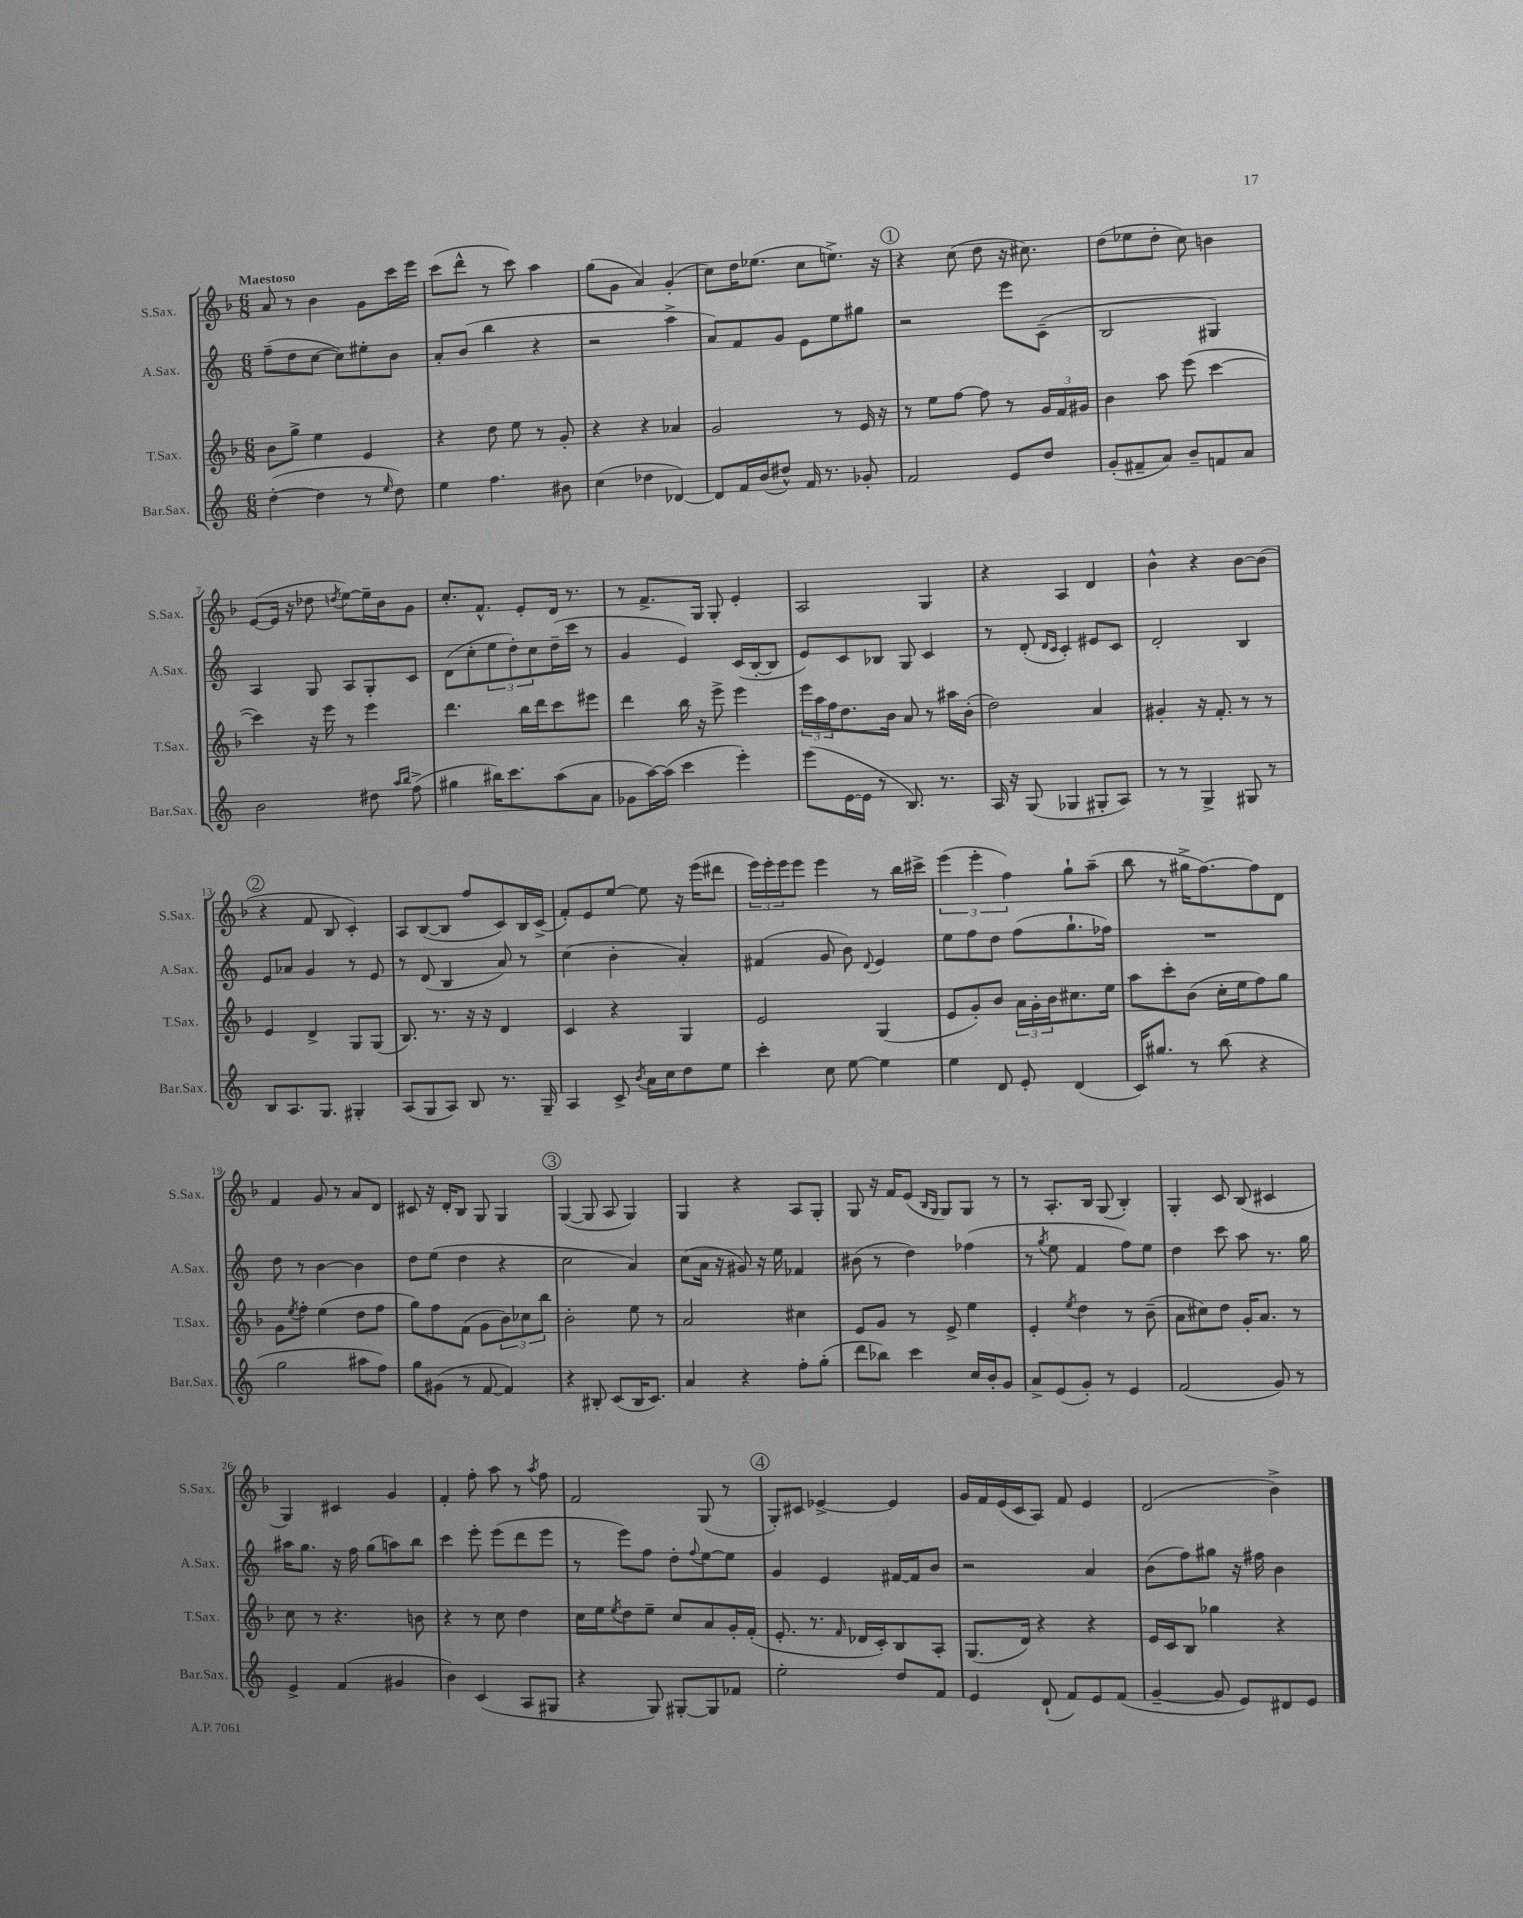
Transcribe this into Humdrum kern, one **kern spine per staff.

**kern	**kern	**kern	**kern
*part4	*part3	*part2	*part1
*staff4	*staff3	*staff2	*staff1
*I"Bar.Sax.	*I"T.Sax.	*I"A.Sax.	*I"S.Sax.
*I'Bar.Sax.	*I'T.Sax.	*I'A.Sax.	*I'S.Sax.
*clefG2	*clefG2	*clefG2	*clefG2
*k[]	*k[b-]	*k[]	*k[b-]
*M6/8	*M6/8	*M6/8	*M6/8
=1	=1	=1	=1
!	!	!	!LO:TX:a:B:t=Maestoso
([4dd'\	8b-\L	(8ff~\L	8a/
.	8gg^\J	8dd\	8r
4dd\]	4ee\	[8cc\J	4b-\
.	.	8cc\L])	.
8r	4e/	8ee#X'\	8g\L
16qqee/	.	.	.
8dd\)	.	8b\J	16ccc\L
.	.	.	16eee\JJ
=2	=2	=2	=2
4ee\	4r	8a'/L	(8ccc\L
.	.	(8b/J	8ddd^^\J
4.ff\	8dd\	4bb\	8r
.	8ee\	.	8ccc\)
.	8r	4r	4aa\
8b#X\	8g'/	.	.
=3	=3	=3	=3
(4cc\	4r	2r	(8gg\L
.	.	.	8g\J
4dd-X\	4r	.	4a/)
[4d-X/)	4a-X/	4aa^\	(4g'/
=4	=4	=4	=4
8d-/L]	2g/	8a/L)	8cc\L)
16f/L	.	8f/	16dd\K
(16b/J	.	.	(8.ee-X\J
8dd#X^^/J)	.	8g/J	.
16f/	.	8e\L	8cc\L
8.r	.	.	.
.	8r	8ee\	8.een^\J)
8g-X'/	16e/	8gg#X\J	.
.	16r	.	16r
!!LO:REH:place=s1:t=1
=5	=5	=5	=5
2f/	8r	2r	4r
.	8ee\L	.	.
.	[8ff\J	.	(8cc\
.	8ff\]	.	8dd\
8e/L	8r	8eee\L	16r
.	.	.	8.cc#X\)
8dd/J	24g/LL	(8c~\J	.
.	24f/	.	.
.	24g#X/JJ	.	.
=6	=6	=6	=6
(8g'/L	4b-\	2B/	(8dd\L
8f#X~/	.	.	8ee-X\
8a/J)	8aa\	.	8dd'\J
8b~/L	(8eee\	.	8cc\)
8fn/	[4ccc\	4G#X/)	4bn\
8a/J	.	.	.
!!LO:LB:g=z
=7	=7	=7	=7
2b\	4ccc\])	4A/	([8e/L
.	.	.	16e/Jk]
.	.	.	16r
.	16r	8G/	8dd-X\
.	16eee\	.	.
.	.	.	8qddn/
.	8r	8A/L	[8ee\L)
8dd#X\	4eee\	8G'/	16ee~\L]
.	.	.	16b-\J
16qqaa/LL	.	.	.
16qqbb/JJ	.	.	.
(8ff^\	.	8c/J	8g\J
=8	=8	=8	=8
4gg#X\	4.ddd\	(8d\L	8.cc'/L
.	.	8cc'\	.
.	.	.	8.f^^/J
16bb#X\KL)	.	12ee\	.
8.ccc\	.	.	.
.	.	12dd'\)	.
.	16bb-\LL	.	8e'/L
.	.	12cc\	.
.	16ddd\J	.	.
(8aa\	8ccc\	(16dd~\L	16d/Jk
.	.	16ccc\JJ	8.r
8a\J	8eee#X\J	8r	.
=9	=9	=9	=9
8g-X\L	4ddd\	4g/	8r
[16aa\L)	.	.	8.f^/L
(16aa\JJ]	.	.	.
4ccc\	16bb-\	4e/)	.
.	16r	.	16G/Jk
.	8eee^\	.	8G'/
4eee'\)	4eee\	(16c/LL	4e'/
.	.	[16B'/J	.
.	.	8B/J]	.
=10	=10	=10	=10
(8eee\L	24eee\LL	8e/L)	2A/
.	24aa\	.	.
.	24ff\J	.	.
[16e\L	8.dd\	8c/	.
16e\JJ]	.	.	.
8r	.	8B-X/J	.
.	16b-\Jk	.	.
8.B/)	8a/	8G/	.
.	8r	4c/	4G/
8.r	.	.	.
.	16aa#X\LL	.	.
.	(16b-'\JJ	.	.
=11	=11	=11	=11
16A/	2dd\)	8r	4r
16r	.	.	.
(8G/	.	(8d'/	.
.	.	16qqd/LL	.
.	.	16qqc/JJ	.
4G-X/	.	4c'/)	4A/
8G#X'/L	4a/	8e#X/L	4d/
8A/J)	.	8c/J	.
=12	=12	=12	=12
8r	4g#X'/	2d'/	4b-^^\
8r	.	.	.
4G^/	16r	.	4r
.	8.f'/	.	.
8G#X/	8r	4B/	[8b-\L
8r	8r	.	(8b-\J]
!!LO:LB:g=z
!!LO:REH:place=s1:t=2
=13	=13	=13	=13
8B/L	4e/	8e/L	4r
8.A/	.	8a-X/J	.
.	4d^/	4g/	8f/
8.G/J	.	.	.
.	.	.	8B-/
4G#X'/	8G/L	8r	4c'/)
.	(8G/J	8e/	.
=14	=14	=14	=14
(8A/L	8.B-/)	8r	8A/L
8G/	.	(8d/	([8B-/
.	8.r	.	.
8A/J)	.	4B/	8B-/J]
8B/	16r	.	8ff/L
.	16r	.	.
8.r	4d/	8a/)	8c/)
.	.	8r	16B-/L
16G~/	.	.	(16c^/JJ
=15	=15	=15	=15
4A/	4c/	(4cc\	8f'/L)
.	.	.	8e/
8c^/	4r	4b'\	[8ee/J
8qb/	.	.	.
16a\LL	.	.	8ee\]
16cc\J	.	.	.
8dd\	4G/	4a'/)	16r
.	.	.	(16eee\KL
8ee\J	.	.	8ddd#X\J
=16	=16	=16	=16
4ccc'\	2e/	(4f#X/	24eee\LL)
.	.	.	24eee'\
.	.	.	24eee\J
.	.	.	8eee\J
8cc\	.	8g/	4eee\
[8ee\	.	8b\)	.
.	.	8qqd/	.
4ee\]	(4G/	4e/	8r
.	.	.	16bb-\LL
.	.	.	16ccc#X^\JJ
=17	=17	=17	=17
4ee\	8e/L	8ee\L	(6eee\
.	8g'/)	8ff\	.
.	.	.	6eee'\
8d/	8b-/J	8dd\J	.
.	.	.	6ff\)
8e'/	24a\LL	(8ff\L	.
.	24g'\	.	.
.	24b-\J	.	.
(4d/	8.cc#X\	8.gg`\	8gg`\L
.	.	.	(8aa~\J
.	16ee\Jk	16ff-X\Jk)	.
=18	=18	=18	=18
16c/KL)	8aa\L	2.r	8bb-\
8.gg#X/J	.	.	.
.	8ccc'\	.	8r
8r	(8b-\J	.	16gg#X^\KL
.	.	.	[8.ff\)
(8bb\	16cc'\LL	.	.
.	16ee\J	.	.
4r	8ff\)	.	8ff\]
.	8gg\J	.	8d\J
!!LO:LB:g=z
=19	=19	=19	=19
2gg\	8g\L	8dd\	4f/
.	8qee/	.	.
.	8ff'\J	8r	.
.	(4ee\	[4b\	8g/
.	.	.	8r
8aa#X\L	8dd\L	4b\]	8a/L
8ff\J)	8ff\J	.	8d/J
=20	=20	=20	=20
8gg\L	8gg\L)	8dd\L	8c#X/
(8g#X\J	8ff\	(8ee\J	16r
.	.	.	16d'/KL
8r	(8f\J	4dd\	8B-/J
[8f/	8g\L	.	8G/
4f/])	12b-\)	4r	4G/
.	12cc-X\	.	.
.	12bb-\J	.	.
!!LO:REH:place=s1:t=3
=21	=21	=21	=21
4r	2b-'\	2cc\	([4G/
8B#X'/	.	.	8G/]
(8c/L	.	.	8A/
16B#/K	8ee\	4a/)	4G/)
8.c/J)	.	.	.
.	8r	.	.
=22	=22	=22	=22
4a/	2a/	(8cc\L	4G/
.	.	16a\Jk	.
.	.	16r	.
4r	.	8g#X/)	4r
.	.	16r	.
.	.	16ee\	.
8ff'\L	4cc#X\	4f-X/	8A/L
(8gg'\J	.	.	8G'/J
=23	=23	=23	=23
8ddd\L	8e/L	(8b#X\	8G/
8bb-X\J)	8g/J	8r	16r
.	.	.	16f/KL
4ccc\	8r	4dd\)	(8e/J
.	.	.	16qqB-/LL
.	.	.	16qqG/JJ
.	8e^/	.	8G/L)
16cc/LL	4ee\	(4ff-X\	8G/J
16b'/J	.	.	.
8g/J	.	.	8r
=24	=24	=24	=24
8a^/L	4e'/	8r	8r
.	.	8qgg/	.
(8e/	.	8ee\	8.A'/L
.	8qee/	.	.
8g'/J)	4dd\	4f/	.
.	.	.	16B-/Jk
8r	.	.	(8G/
4e/	8r	8ff\L)	4B-'/)
.	(8b-~\	8ee\J	.
=25	=25	=25	=25
(2f/	8a\L	4dd\	4G'/
.	8cc#X\)	.	.
.	8dd\J	8ccc\	8c/
.	16g'/KL	8aa\	(8B-/
.	8.a/J	.	.
8g/)	.	8.r	4c#X/
8r	8r	.	.
.	.	16gg\	.
!!LO:LB:g=z
=26	=26	=26	=26
4e^/	8cc\	16aa#X\KL	4G/)
.	.	8.gg\J	.
.	8r	.	.
(4f/	4.r	16r	4c#X/
.	.	16ff\	.
.	.	(8gg\L	.
4g#X/	.	8aan\)	4g/
.	8bn\	8bb\J	.
=27	=27	=27	=27
4b\)	4r	4ccc\	4f'/
(4c/	8r	8eee'\	8ff'\
.	8cc\	(8eee\L	8aa\
8A/L	4dd\	8ddd\	8r
.	.	.	8qaa/
8G#X/J	.	8eee\J	8ff\
=28	=28	=28	=28
4r	16cc\LL	8r	2f/
.	16ee\J	.	.
.	8qee/	.	.
.	8dd\	8eee\L)	.
8G/)	8ee~\J	8ff\J	.
[8G#X'/L	8cc/L	8dd'\L	.
.	.	8qqff/	.
8G#/]	8a/	[8ee\	(8G/
8f-X/J	16g'/L	8ee\J]	8r
.	(16f'/JJ	.	.
!!LO:REH:place=s1:t=4
=29	=29	=29	=29
2ee'\	8.e'/	4g/	8G'/L)
.	.	.	8c#X/J
.	8.r	.	.
.	.	4e/	[4e-X^/
.	16qqf/	.	.
.	16d-X/LL	.	.
.	16c'/J)	.	.
8dd/L	8B-/	[16f#X/LL	4e-/]
.	.	16f#/J]	.
8f/J	8A'/J	8b/J	.
=30	=30	=30	=30
4e/	(8.G/L	2r	16g/LL
.	.	.	16f/
.	.	.	(16e/
.	16d/Jk)	.	16c/J
(8d`/	4r	.	8A/J)
8f/L)	.	.	8f/
8e/	4r	4a/	4e/
(8f/J	.	.	.
=31	=31	=31	=31
[4g~/	16e/LL	(8b\L	(2d/
.	16c/J	.	.
.	8B-/J	8ff\)	.
8g/]	4gg-X\	8gg#X\J	.
8e/L)	.	16r	.
.	.	16ff#X\	.
8d#X/	4r	4b\	4b-^\)
8e/J	.	.	.
==	==	==	==
*-	*-	*-	*-
